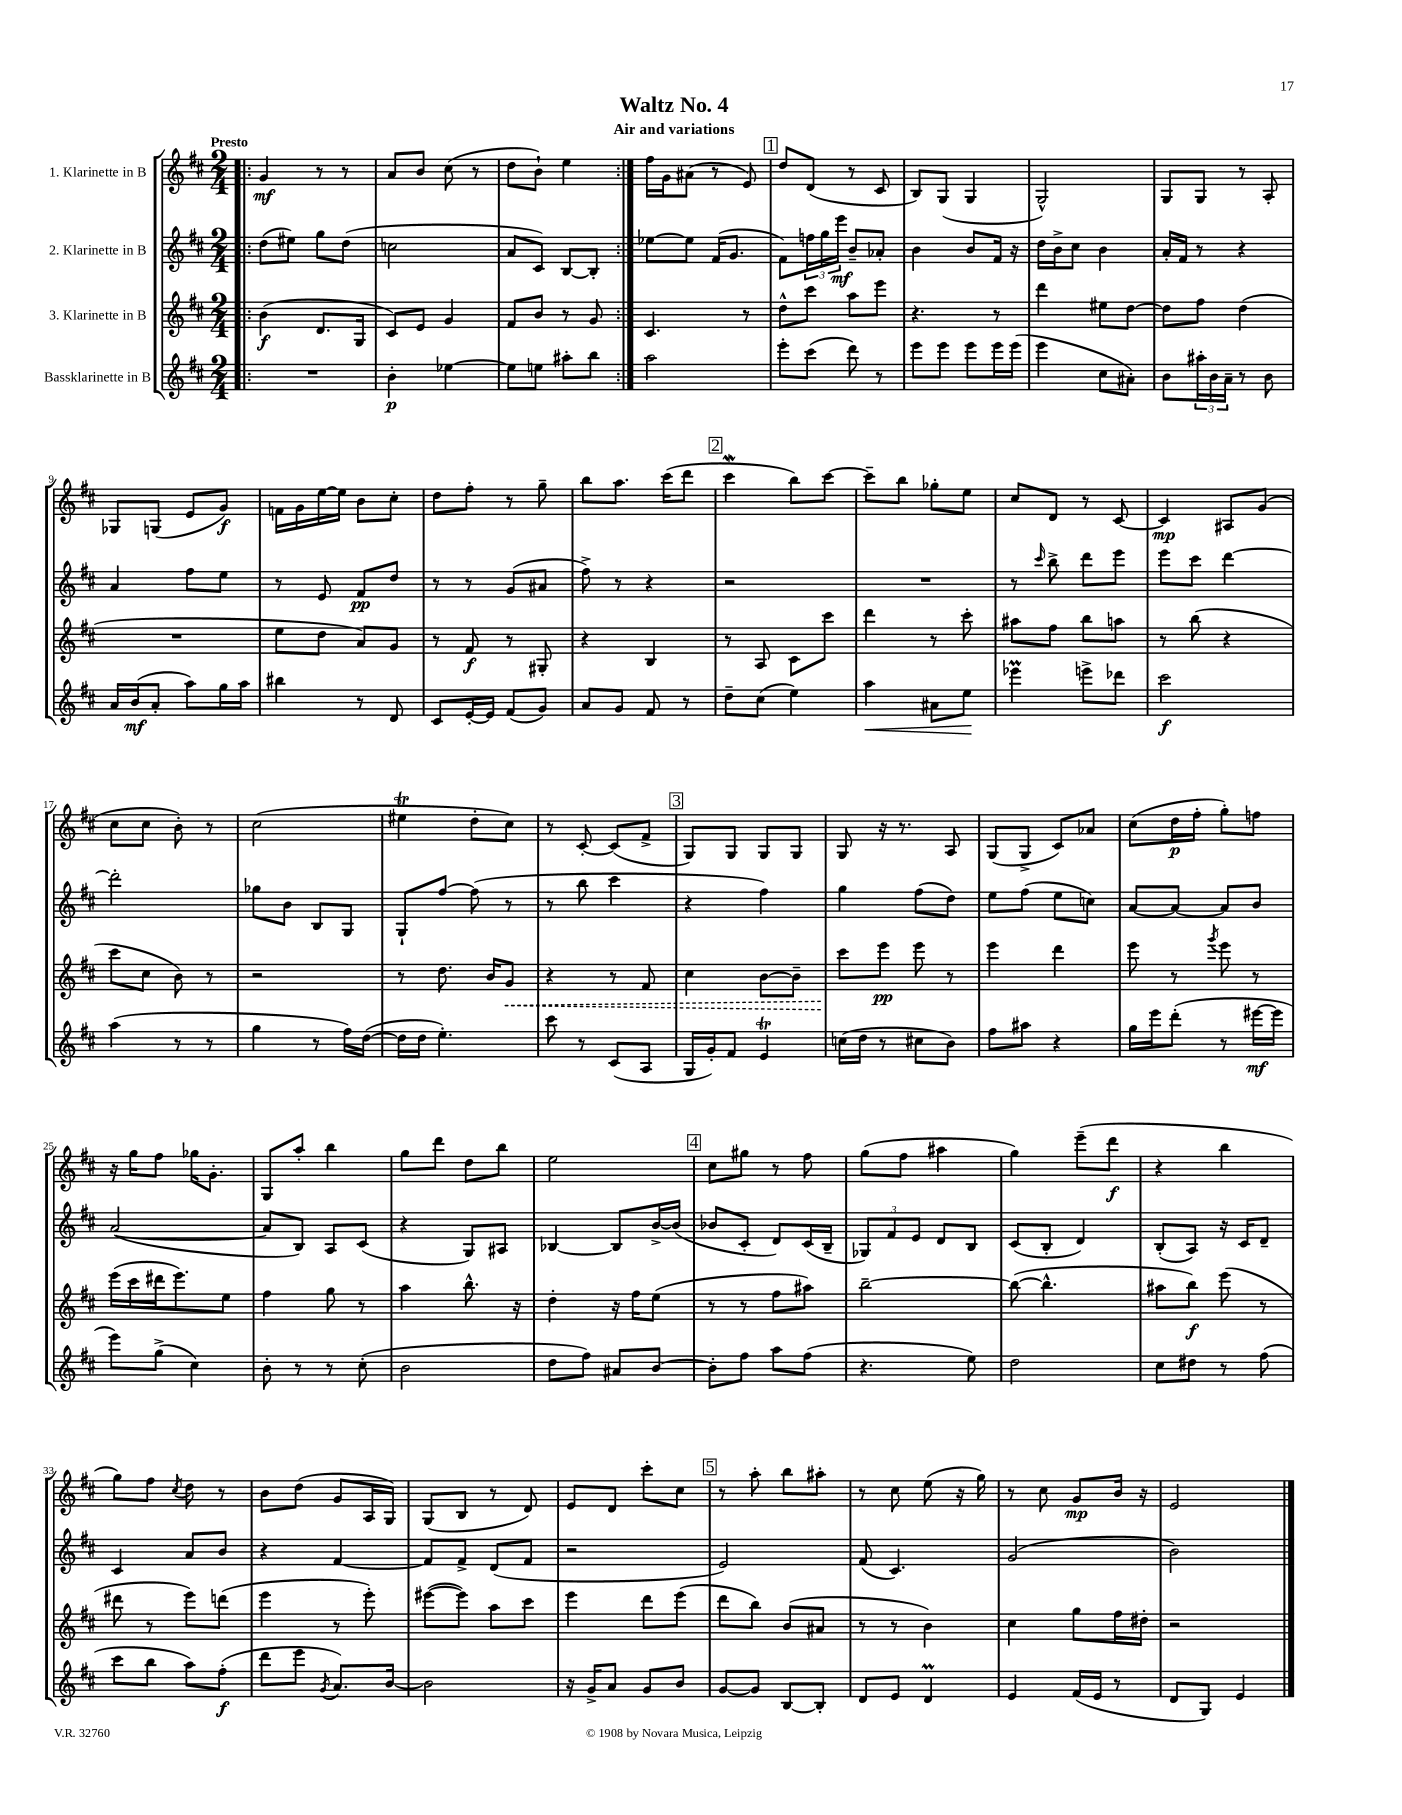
\header { title = "Waltz No. 4" subtitle = "Air and variations" }
<<
\new StaffGroup <<
\new Staff = "s0" \with { instrumentName = "1. Klarinette in B" } {
    \clef treble \key d \major \numericTimeSignature \time 2/4 \tempo "Presto"
    \repeat volta 2 { \bar ".|:" g'4\mf r8 r8 |
    a'8 b'8 cis''8( r8 |
    d''8 b'8-!) e''4 | }
    fis''16 g'16 ais'8( r8 e'8) |
    \mark \markup { \box "1" } d''8 d'8( r8 cis'8 |
    b8) g8( g4 |
    g2-^) |
    g8 g8 r8 a8-. |
    ges8 g8( e'8 g'8\f) |
    f'16 g'16 e''16~ e''16 b'8 cis''8-. |
    d''8 fis''8-. r8 g''8-- |
    b''8 a''8. cis'''16( d'''8 |
    \mark \markup { \box "2" } cis'''4\mordent b''8) cis'''8~ |
    cis'''8-- b''8 ges''8-. e''8 |
    cis''8 d'8 r8 cis'8~ |
    cis'4\mp ais8 g'8( |
    cis''8 cis''8 b'8-.) r8 |
    cis''2( |
    eis''4\trill d''8-. cis''8) |
    r8 cis'8~-. cis'8( fis'8-> |
    \mark \markup { \box "3" } g8) g8 g8 g8 |
    g8 r16 r8. a8 |
    g8( g8-> cis'8) aes'8 |
    cis''8( d''16\p fis''16-. g''8-.) f''8 |
    r16 g''16 fis''8 ges''16 g'8.-. |
    g8 a''8-. b''4 |
    g''8 d'''8 d''8 b''8 |
    e''2 |
    \mark \markup { \box "4" } cis''8 gis''8 r8 fis''8 |
    g''8( fis''8 ais''4 |
    g''4) e'''8--( d'''8\f |
    r4 b''4 |
    g''8) fis''8 \acciaccatura { cis''8 } d''8 r8 |
    b'8 d''8( g'8 a16 g16) |
    g8( b8 r8 d'8) |
    e'8 d'8 cis'''8-. cis''8 |
    \mark \markup { \box "5" } r8 a''8-. b''8 ais''8-. |
    r8 cis''8 e''8( r16 g''16) |
    r8 cis''8 g'8\mp b'16 r16 |
    e'2 \bar "|." |
}
\new Staff = "s1" \with { instrumentName = "2. Klarinette in B" } {
    \clef treble \key d \major \numericTimeSignature \time 2/4
    \repeat volta 2 { \bar ".|:" d''8( eis''8) g''8 d''8( |
    c''2 |
    a'8 cis'8) b8~ b8-. | }
    ees''8~ ees''8 fis'16( g'8. |
    \mark \markup { \box "1" } fis'8) \tuplet 3/2 { f''16 g''16 e'''16\mf } b'8-- aes'8-. |
    b'4 b'8 fis'16 r16 |
    d''16 b'16-> cis''8 b'4 |
    a'16-. fis'16 r8 r4 |
    a'4 fis''8 e''8 |
    r8 e'8 fis'8\pp d''8 |
    r8 r8 g'8( ais'8 |
    fis''8->) r8 r4 |
    \mark \markup { \box "2" } r2 |
    R2 |
    r8 \grace { cis'''16 } b''8-> d'''8 e'''8 |
    e'''8 cis'''8 d'''4~ |
    d'''2-. |
    ges''8 b'8 b8 g8 |
    g8-! fis''8~ fis''8( r8 |
    r8 b''8 cis'''4 |
    \mark \markup { \box "3" } r4 fis''4) |
    g''4 fis''8( d''8) |
    e''8 fis''8( e''8 c''8) |
    a'8~ a'8~ a'8 b'8 |
    a'2~( |
    a'8 b8) a8 cis'8( |
    r4 g8) ais8 |
    bes4~ bes8 b'16~-> b'16( |
    \mark \markup { \box "4" } bes'8 cis'8-. d'8) cis'16( b16-- |
    \tuplet 3/2 { ges8) fis'8 e'8 } d'8 b8 |
    cis'8( b8-. d'4) |
    b8-.( a8) r16 cis'16 d'8-- |
    cis'4 a'8 b'8 |
    r4 fis'4~ |
    fis'8 fis'8-> d'8( fis'8 |
    r2 |
    \mark \markup { \box "5" } e'2) |
    fis'8( cis'4.) |
    g'2( |
    b'2) \bar "|." |
}
\new Staff = "s2" \with { instrumentName = "3. Klarinette in B" } {
    \clef treble \key d \major \numericTimeSignature \time 2/4
    \repeat volta 2 { \bar ".|:" b'4\f( d'8. g16 |
    cis'8) e'8 g'4 |
    fis'8 b'8 r8 g'8 | }
    cis'4. r8 |
    \mark \markup { \box "1" } d''8-^ cis'''8 a''8 e'''8 |
    r4. r8 |
    d'''4 eis''8 d''8~ |
    d''8 fis''8 d''4( |
    R2 |
    e''8 d''8 a'8) g'8 |
    r8 fis'8\f r8 gis8-. |
    r4 b4 |
    \mark \markup { \box "2" } r8 a8 cis'8 cis'''8 |
    d'''4 r8 cis'''8-. |
    ais''8 fis''8 b''8 a''8 |
    r8 b''8( r4 |
    cis'''8 cis''8 b'8) r8 |
    r2 |
    r8 d''8. b'16 \once \override Hairpin.style = #'dashed-line g'8\< |
    r4 r8 fis'8 |
    \mark \markup { \box "3" } cis''4 b'8~ b'8-- |
    cis'''8\! e'''8\pp e'''8 r8 |
    e'''4 d'''4 |
    e'''8 r8 \acciaccatura { g'''8 } e'''8 r8 |
    e'''16( cis'''16 dis'''16 e'''8.) e''8 |
    fis''4 g''8 r8 |
    a''4 b''8.-^ r16 |
    d''4-. r16 fis''16 e''8( |
    \mark \markup { \box "4" } r8 r8 fis''8 ais''8) |
    b''2~-- |
    b''8~( b''4.-^ |
    ais''8 b''8\f) e'''8( r8 |
    dis'''8 r8 e'''8) d'''8( |
    e'''4 r8 e'''8-.) |
    eis'''8~( eis'''8) a''8 cis'''8 |
    e'''4 d'''8 e'''8( |
    \mark \markup { \box "5" } d'''8 b''8) b'8( ais'8 |
    r8 r8 b'4) |
    cis''4 g''8 fis''16 dis''16-. |
    r2 \bar "|." |
}
\new Staff = "s3" \with { instrumentName = "Bassklarinette in B" } {
    \clef treble \key d \major \numericTimeSignature \time 2/4
    \repeat volta 2 { \bar ".|:" R2 |
    b'4-.\p ees''4~ |
    ees''8 e''8 ais''8-. b''8 | }
    a''2 |
    \mark \markup { \box "1" } e'''8-. cis'''8( d'''8) r8 |
    e'''8 e'''8 e'''8 e'''16 e'''16( |
    e'''4 cis''8 ais'8-.) |
    b'8 \tuplet 3/2 { ais''16-. b'16 a'16-- } r8 b'8 |
    a'16 b'16\mf( a'8-. a''8) g''16 a''16 |
    bis''4 r8 d'8 |
    cis'8 e'16~-. e'16 fis'8( g'8) |
    a'8 g'8 fis'8 r8 |
    \mark \markup { \box "2" } d''8-- cis''8( e''4) |
    a''4\< ais'8 e''8\! |
    ees'''4\prall e'''8-> des'''8 |
    cis'''2\f |
    a''4( r8 r8 |
    g''4 r8 fis''16) d''16~( |
    d''16 d''16 e''4.-.) |
    cis'''8 r8 cis'8( a8 |
    \mark \markup { \box "3" } g16 g'16-.) fis'8 e'4\trill |
    c''16( d''16 r8 cis''8 b'8) |
    fis''8 ais''8 r4 |
    g''16 e'''16 d'''8-.( r8 eis'''16~\mf eis'''16 |
    e'''8) g''8->( cis''4) |
    b'8-. r8 r8 cis''8-.( |
    b'2 |
    d''8 fis''8) ais'8 b'8~ |
    \mark \markup { \box "4" } b'8-. fis''8 a''8 fis''8( |
    r4. e''8) |
    d''2 |
    cis''8 dis''8 r8 fis''8( |
    cis'''8 b''8 a''8) fis''8-.\f( |
    d'''8 e'''8 \acciaccatura { g'8 } a'8.) b'16~ |
    b'2 |
    r16 g'16-> a'8 g'8 b'8 |
    \mark \markup { \box "5" } g'8~ g'8 b8~ b8-. |
    d'8 e'8 d'4\prall |
    e'4 fis'16( e'16 r8 |
    d'8 g8) e'4 \bar "|." |
}
>>
>>
